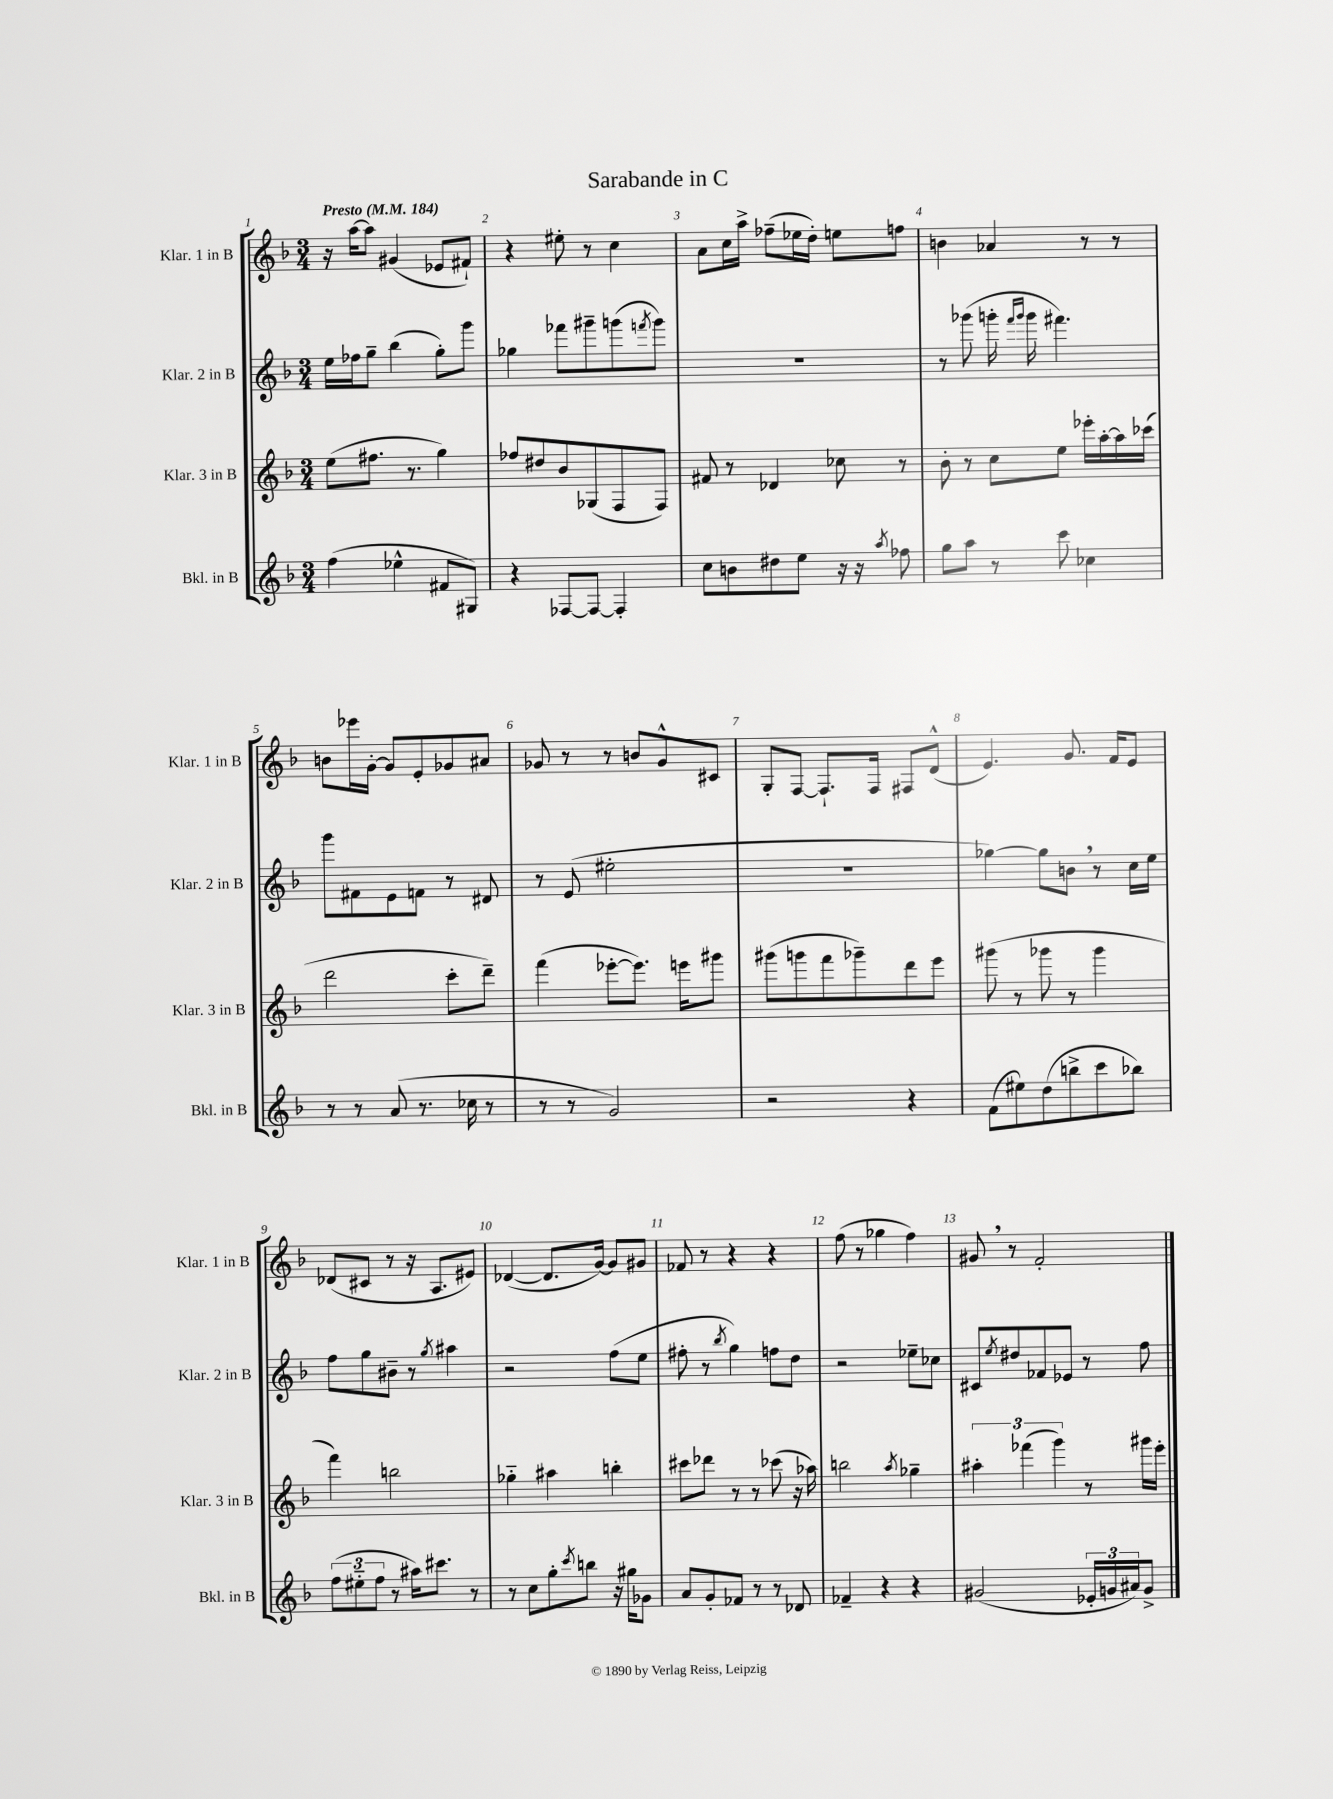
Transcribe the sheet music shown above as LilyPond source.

\header { title = "Sarabande in C" }
<<
\new StaffGroup <<
\new Staff = "s0" \with { instrumentName = "Klar. 1 in B" shortInstrumentName = "Klar. 1 in B" } {
    \clef treble \key f \major \numericTimeSignature \time 3/4 \tempo "Presto" 4 = 184
    r16 a''16~ a''8 gis'4( ees'8 fis'8-!) |
    r4 eis''8-. r8 c''4 |
    a'8 c''16 a''16-> fes''8--( ees''16 d''16-.) e''8 f''8 |
    b'4 aes'4 r8 r8 |
    b'8 ees'''16 g'16~-. g'8 e'8-. ges'8 ais'8 |
    ges'8 r8 r8 b'8 ges'8-^ cis'8 |
    g8-. f8~ f8.-! f16 fis8 d'8-^( |
    e'4.) g'8. f'16 e'8 |
    des'8( cis'8 r8 r16 a8. eis'8) |
    des'4~( des'8. g'16~) g'8 gis'8 |
    fes'8 r8 r4 r4 |
    f''8( r8 ges''4 f''4) |
    gis'8 \breathe r8 f'2-. \bar "|." |
}
\new Staff = "s1" \with { instrumentName = "Klar. 2 in B" shortInstrumentName = "Klar. 2 in B" } {
    \clef treble \key f \major \numericTimeSignature \time 3/4
    e''16 fes''16 g''8-- bes''4( g''8-.) g'''8 |
    ges''4 fes'''8 gis'''8-- g'''8( \acciaccatura { f'''8 } g'''8) |
    R2. |
    r8 ges'''8( g'''16-. \grace { f'''16 g'''16 } g'''16 fis'''4.) |
    g'''8 fis'8 e'8 f'8 r8 dis'8 |
    r8 e'8( eis''2-. |
    R2. |
    ges''4~) ges''8 b'8 \breathe r8 c''16 e''16 |
    f''8 g''8 bis'8-- r8 \acciaccatura { g''8 } ais''4 |
    r2 f''8( e''8 |
    fis''8-. r8 \acciaccatura { bes''8 } g''4) f''8 d''8 |
    r2 ees''8-- ces''8 |
    cis'8 \acciaccatura { e''8 } dis''8 fes'8 ees'8 r8 f''8 \bar "|." |
}
\new Staff = "s2" \with { instrumentName = "Klar. 3 in B" shortInstrumentName = "Klar. 3 in B" } {
    \clef treble \key f \major \numericTimeSignature \time 3/4
    e''8( fis''8. r8. g''4) |
    fes''8 dis''8 bes'8 ges8( f8 f8) |
    fis'8 r8 des'4 ces''8 r8 |
    bes'8-. r8 c''8 e''8 ees'''16-. a''16~-. a''16 ces'''16( |
    d'''2 c'''8-. d'''8--) |
    f'''4( ees'''8~-. ees'''8.) e'''16 gis'''8 |
    gis'''8( g'''8 f'''8 ges'''8--) d'''8 e'''8 |
    gis'''8( r8 ges'''8 r8 ges'''4 |
    f'''4) b''2 |
    ges''4-_ ais''4 b''4-. |
    cis'''8 des'''8 r8 r8 ces'''8( r16 aes''16) |
    b''2 \acciaccatura { a''8 } ges''4-- |
    \tuplet 3/2 { ais''4-. fes'''4( g'''4) } r8 gis'''16 e'''16-. \bar "|." |
}
\new Staff = "s3" \with { instrumentName = "Bkl. in B" shortInstrumentName = "Bkl. in B" } {
    \clef treble \key f \major \numericTimeSignature \time 3/4
    f''4( ees''4-^ fis'8 gis8) |
    r4 fes8~ fes8~ fes4-. |
    c''8 b'8 dis''8 e''8 r16 r16 \acciaccatura { a''8 } fes''8 |
    g''8 a''8 r8 c'''8 ces''4 |
    r8 r8 a'8( r8. ces''16 r8 |
    r8 r8 g'2) |
    r2 r4 |
    f'8( eis''8) d''8( b''8-> c'''8 bes''8) |
    \tuplet 3/2 { f''8( eis''8-_ f''8 } r8 ais''16) cis'''8. r8 |
    r8 c''8 g''8-. \acciaccatura { c'''8 } b''8 r16 gis''16 ges'8 |
    a'8 g'8-. fes'8 r8 r8 des'8 |
    fes'4-- r4 r4 |
    gis'2( \tuplet 3/2 { ees'16-. g'16 ais'16) } g'8-> \bar "|." |
}
>>
>>
\layout { \context { \Score \override BarNumber.break-visibility = ##(#f #t #t) barNumberVisibility = #all-bar-numbers-visible } }
